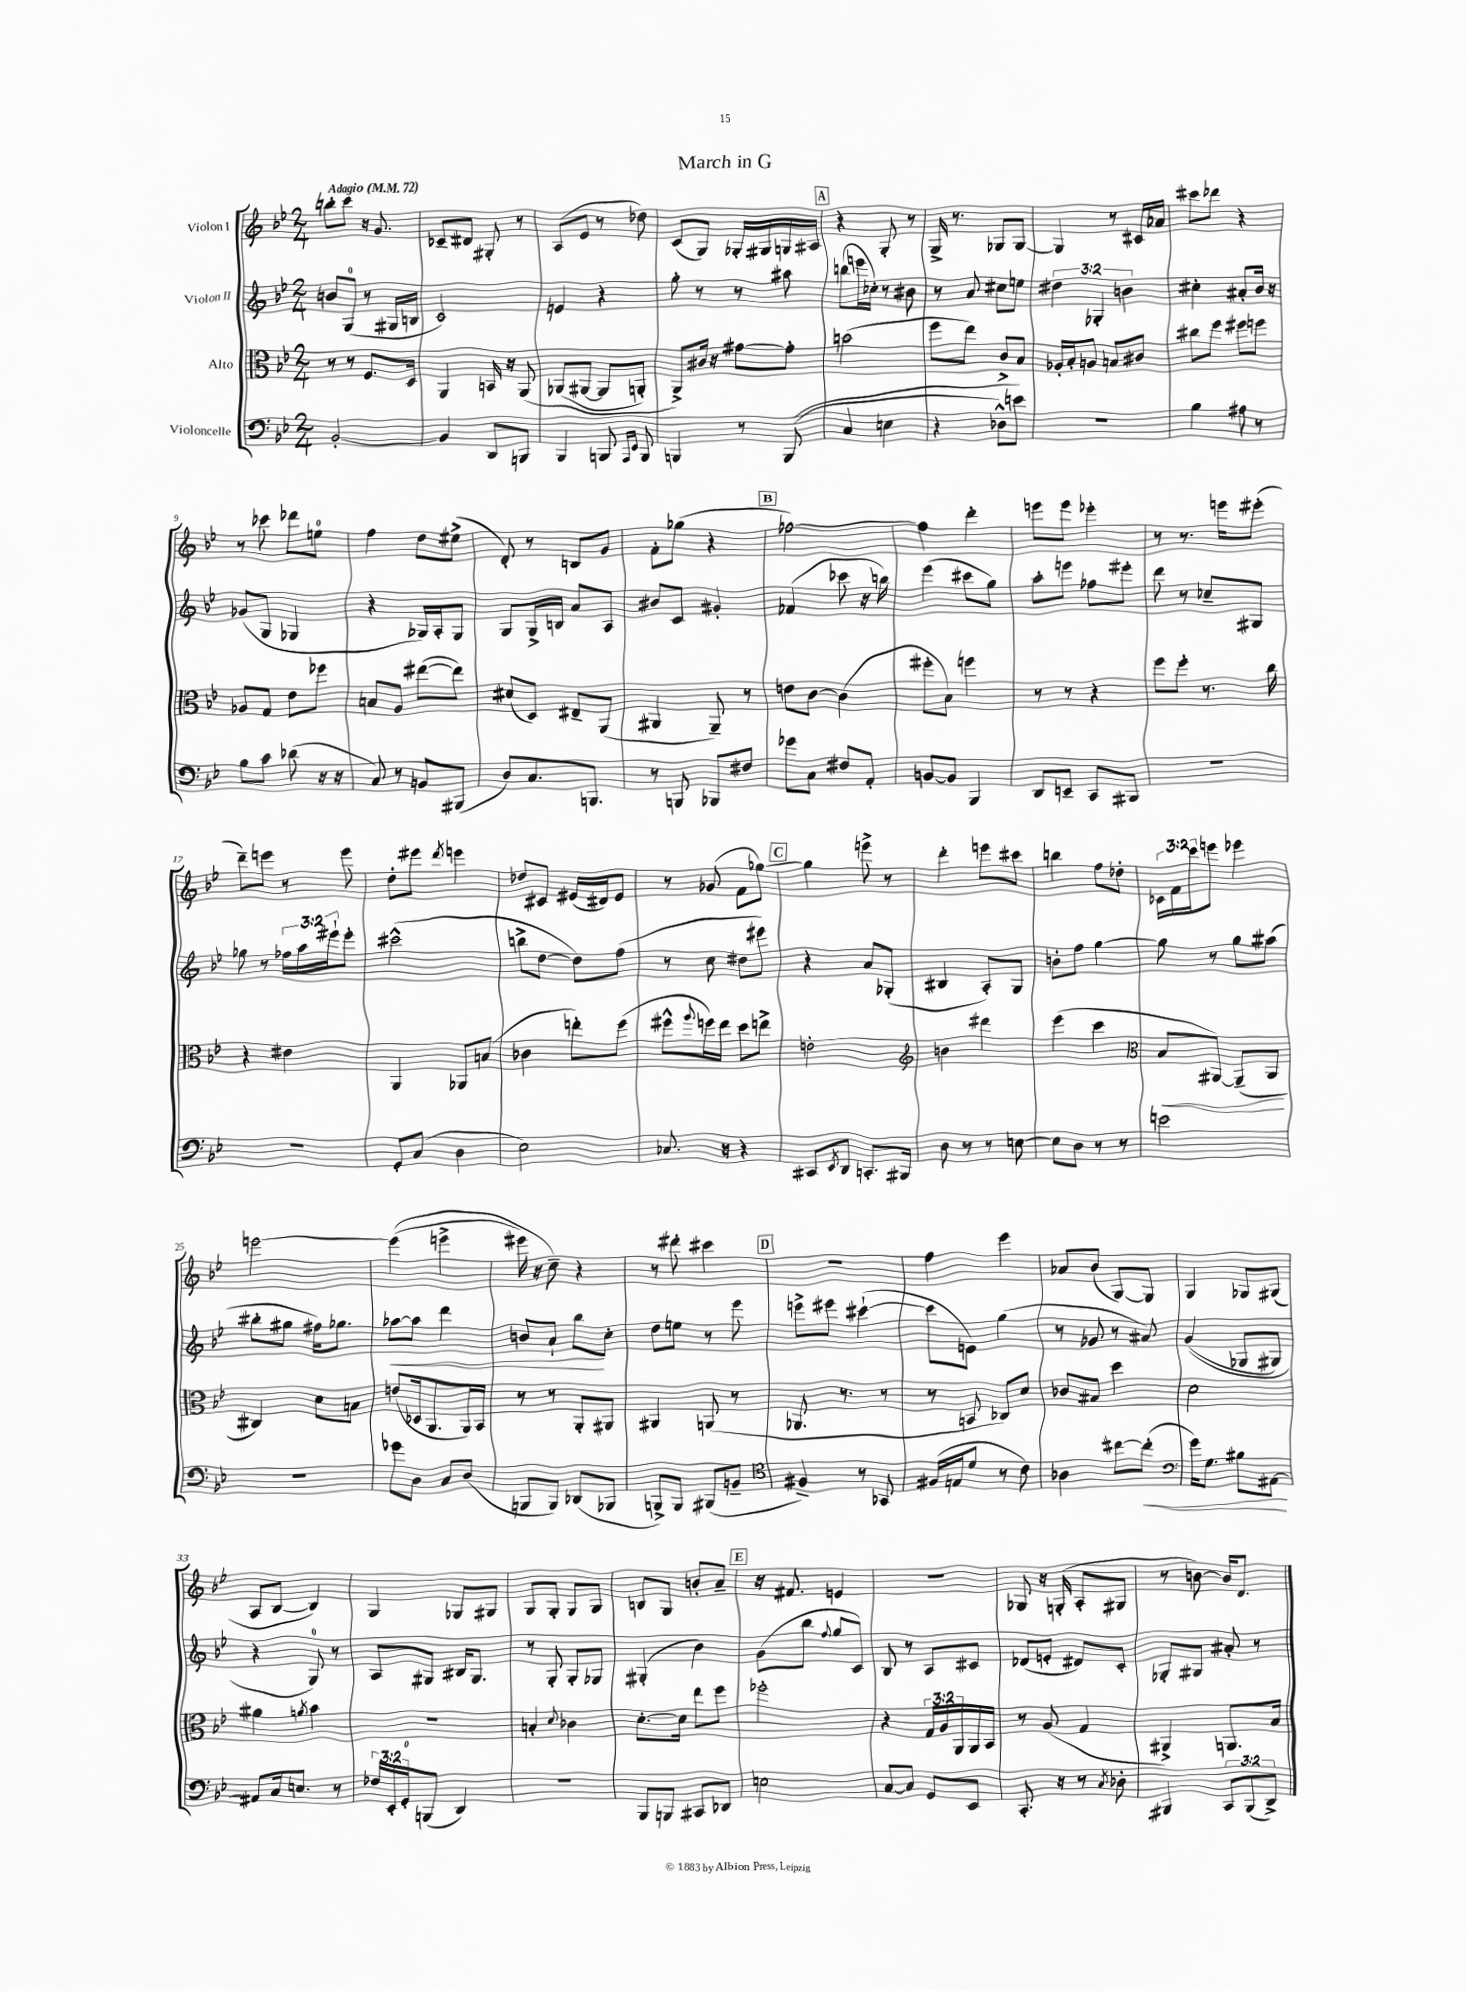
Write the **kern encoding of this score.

**kern	**dynam	**kern	**dynam	**kern	**dynam	**kern
*part4	*part4	*part3	*part3	*part2	*part2	*part1
*staff4	*staff4	*staff3	*staff3	*staff2	*staff2	*staff1
*I"Violoncelle	*	*I"Alto	*	*I"Violon II	*	*I"Violon I
*clefF4	*	*clefC3	*	*clefG2	*	*clefG2
*k[b-e-]	*	*k[b-e-]	*	*k[b-e-]	*	*k[b-e-]
*M2/4	*	*M2/4	*	*M2/4	*	*M2/4
*MM72	*	*MM72	*	*MM72	*	*MM72
=1	=1	=1	=1	=1	=1	=1
!	!	!	!	!	!	!LO:TX:a:B:t=Adagio
[2BB-'/	.	8r	.	8bn/L	.	8bbn'\L
.	.	8r	.	(8G/J	.	8ccc\J
.	.	8.F/L	.	8r	.	16r
.	.	.	.	.	.	8.g/
.	.	.	.	16G#X/LL	.	.
.	.	16D/Jk	.	16Bn/JJ	.	.
=2	=2	=2	=2	=2	=2	=2
4BB-/]	.	4AA/	.	2c/)	.	8c-X~/L
.	.	.	.	.	.	8d#X/J
8DD/L	.	16BBn/	.	.	.	8G#X'/
.	.	16r	.	.	.	.
8BBBn/J	.	(8AA/	.	.	.	8r
=3	=3	=3	=3	=3	=3	=3
4BBB-/	.	(8AA-X/L	.	4en/	.	(8A/L
.	.	[8AA#X/J	.	.	.	8e-/J
8BBBn/	.	8AA#/L]	.	4r	.	8r
16qqAAA/LL	.	.	.	.	.	.
16qqEE-/JJ	.	.	.	.	.	.
8BBB/	.	8AAn'/J)	.	.	.	8dd-X\)
=4	=4	=4	=4	=4	=4	=4
4BBBn/	.	8AA^/L)	.	8gg'\	.	(8c/L
.	.	16c#X/Jk	.	8r	.	8G/J)
.	.	16r	.	.	.	.
8r	.	[8g#X\L	.	8r	.	16G-X'/LL
.	.	.	.	.	.	16G#X/
((8BBB/	.	8g#'\J]	.	8aa#X\	.	16Gn/
.	.	.	.	.	.	16A#X/JJ
!!LO:REH:place=s1:t=A
=5	=5	=5	=5	=5	=5	=5
4C/	.	(2bn\	.	(8bbn\L	.	4r
.	.	.	.	16eeen\L	.	.
.	.	.	.	16cc-X'\JJ)	.	.
4En\	.	.	.	8r	.	8G'/
.	.	.	.	8b#X\	.	8r
=6	=6	=6	=6	=6	=6	=6
4r	.	8ff\L	.	8r	.	16G^/
.	.	.	.	.	.	8.r
.	.	8ee-\J)	.	8a/	.	.
8D-X^^\L)	.	8c^/L	.	8cc#X\L	.	8G-X/L
8en\J)	.	8B-/J	.	8een\J	.	[8G-/J
=7	=7	=7	=7	=7	=7	=7
2r	.	16A-X'/LL	.	6dd#X\	.	4G-/]
.	.	16B-'/J	.	.	.	.
.	.	8An/J	.	.	.	.
.	.	.	.	6G-X'/	.	.
.	.	8Bn/L	.	.	.	8r
.	.	.	.	6bn\	.	.
.	.	8c#X/J	.	.	.	16c#X/LL
.	.	.	.	.	.	16a-X/JJ
=8	=8	=8	=8	=8	=8	=8
4B-\	.	8cc#X\L	.	4cc#X'\	.	8ccc#X\L
.	.	8ff\J	.	.	.	8ddd-X\J
8A#X\	.	8ff#X\L	.	8a#X'/L	.	4r
8r	.	8ffn\J	.	16b-/Jk	.	.
.	.	.	.	16r	.	.
!!LO:LB:g=z
=9	=9	=9	=9	=9	=9	=9
8B-\L	.	8A-X/L	.	(8g-X/L	.	8r
8c\J	.	8G/J	.	8G/J	.	8ccc-X\
(8d-X\	.	8e-\L	.	4G-X/	.	8ddd-X\L
16r	.	8ff-X\J	.	.	.	8een\J
16r	.	.	.	.	.	.
=10	=10	=10	=10	=10	=10	=10
8C/)	.	8Bn/L	.	4r	.	4ff\
8r	.	8A/J	.	.	.	.
8BBn/L	.	([8ee#X\L	.	16G-X/LL)	.	8dd\L
.	.	.	.	16A'/J	.	.
(8BBB#X/J	.	8ee#\J])	.	8G-/J	.	(8ee#X^\J
=11	=11	=11	=11	=11	=11	=11
8D/L)	.	(8d#X/L	.	8G/L	.	8d'/)
8.C/	.	8D/J)	.	16G^/L	.	8r
.	.	.	.	16Bn/JJ	.	.
.	.	8E#X~/L	.	8a/L	.	8Bn/L
8.BBBn/J	.	.	.	.	.	.
.	.	(8AA/J	.	8A/J	.	8g/J
=12	=12	=12	=12	=12	=12	=12
8r	.	4AA#X/	.	8b#X/L	.	8f'\L
8BBBn/	.	.	.	8c/J	.	(8gg-X\J
8BBB-X/L	.	8AA#~/)	.	4g#X'/	.	4r
8F#X/J	.	8r	.	.	.	.
!!LO:REH:place=s1:t=B
=13	=13	=13	=13	=13	=13	=13
8g-X\L	.	8en\L	.	(4f-X/	.	[2ff-X\)
8C\J	.	[8c\J	.	.	.	.
8F#X/L	.	(4c\]	.	8ccc-X\	.	.
8AA'/J	.	.	.	16r	.	.
.	.	.	.	16bbn\)	.	.
=14	=14	=14	=14	=14	=14	=14
[8BBn/L	.	8ff#X'\L	.	(4eee-\	.	4ff-\]
8BB/J]	.	8B-\J)	.	.	.	.
4BBB-/	.	4ffn\	.	8ccc#X\L	.	4ddd'\
.	.	.	.	8gg\J)	.	.
=15	=15	=15	=15	=15	=15	=15
8DD/L	.	8r	.	8aa'\L	.	8eeen\L
8EEn~/J	.	8r	.	8eeen\J	.	8eee\J
8CC/L	.	4r	.	8ff-X\L	.	4eee-X'\
8BBB#X/J	.	.	.	8eee#X'\J	.	.
=16	=16	=16	=16	=16	=16	=16
2r	.	8ff\L	.	8ddd\	.	8r
.	.	8ff'\J	.	8r	.	8.r
.	.	8.r	.	8cc-X~/L	.	.
.	.	.	.	.	.	16eeen\KL
.	.	.	.	8G#X/J	.	(8eee#X'\J
.	.	16cc\	.	.	.	.
!!LO:LB:g=z
=17	=17	=17	=17	=17	=17	=17
2r	.	4r	.	8gg-X\	.	8ddd~\L)
.	.	.	.	8r	.	8eeen\J
.	.	4e#X\	.	24ff-X\LL	.	8r
.	.	.	.	24aa\	.	.
.	.	.	.	24eee#X`\J	.	.
.	.	.	.	8eee#'\J	.	8eee\
=18	=18	=18	=18	=18	=18	=18
8GG'/L	.	4AA/	.	(2ccc#X^^\	.	8dd'\L
(8C/J	.	.	.	.	.	8eee#X\J
.	.	.	.	.	.	8qddd/
4D\	.	8AA-X/L	.	.	.	4eeen\
.	.	(8Bn/J	.	.	.	.
=19	=19	=19	=19	=19	=19	=19
2E-\)	.	4c-X\	.	8bbn^\L	.	8dd-X/L
.	.	.	.	[8dd\J	.	8c#X/J
.	.	8een'\L)	.	8dd\L])	.	(16e#X/LL
.	.	.	.	.	.	16d#X/J)
.	.	(8ff\J	.	(8ff\J	.	8e#/J
=20	=20	=20	=20	=20	=20	=20
8.C-X/	.	8ff#X^^\L	.	8r	.	8r
.	.	8qqaa/	.	.	.	.
.	.	16ffn\L)	.	8cc\	.	(8g-X/
16r	.	16ee-\JJ	.	.	.	.
4r	.	8dd\L	.	8dd#X\L	.	8f\L
.	.	8een^\J	.	8eee#X\J)	.	[8gg-X\J)
!!LO:REH:place=s1:t=C
=21	=21	=21	=21	=21	=21	=21
8CC#X/L	.	2en'\	.	4r	.	4gg-\]
8qEE-/	.	.	.	.	.	.
8DD/J	.	.	.	.	.	.
8.CCn'/L	.	.	.	8a/L	.	8eeen^\
.	.	.	.	(8G-X'/J	.	8r
16BBB#X/Jk	.	.	.	.	.	.
=22	=22	=22	=22	=22	=22	=22
*	*	*clefG2	*	*	*	*
8D\	.	4bn\	.	4B#X/	.	4ddd'\
8r	.	.	.	.	.	.
8r	.	4ddd#X\	.	8A'/L)	.	8eeen\L
[8En\	.	.	.	8G/J	.	8ccc#X\J
=23	=23	=23	=23	=23	=23	=23
8E\L]	.	(4eee-\	.	8bn'\L	.	4bbn\
8D\J	.	.	.	8ff\J	.	.
8r	.	4ccc\	.	[4gg\	.	8ff\L
8r	.	.	.	.	.	8dd-X'\J
=24	=24	=24	=24	=24	=24	=24
*	*	*clefC3	*	*	*	*
!	!	!	!LO:HP:b	!	!	!
2en\	.	8B-/L	<	8gg\]	.	24c-X\LL
.	.	.	.	.	.	24f\
.	.	.	.	.	.	24ccc\J
.	.	[8AA#X/J)	.	8r	.	8eeen\J
.	.	(8AA#~/L]	.	8gg\L	.	4eee-X\
.	.	8AA#/J	.	(8aa#X\J	.	.
.	.	.	[	.	.	.
!!LO:LB:g=z
=25	=25	=25	=25	=25	=25	=25
2r	.	4C#X/)	.	8bb#X'\L	.	[2eeen\
.	.	.	.	8gg#X\J	.	.
.	.	8d\L	.	16ff#X\KL)	.	.
.	.	.	.	8.gg-X\J	.	.
.	.	8Bn\J	.	.	.	.
=26	=26	=26	=26	=26	=26	=26
!	!	!	!	!	!LO:HP:b	!
8g-X\L	.	(8en/L	.	[8aa-X\L	<	((4eee\]
8D\J	.	16D-X/k	.	8aa-\J]	.	.
.	.	8.AA/	.	.	.	.
8C/L	.	.	.	4ddd\	.	4eeen^\
(8D/J	.	16AA/L)	.	.	.	.
.	.	16BB-/JJ	.	.	.	.
=27	=27	=27	=27	=27	=27	=27
8BBBn/L	.	8r	.	8bn/L	.	16eee#X\)
.	.	.	.	.	.	16r
8BBB/J)	.	8r	.	8a`/J	.	8cc~\)
(8DD-X/L	.	8AA'/L	.	8bb-\L	.	4r
8BBB-X/J	.	8AA#X/J	.	8cc'\J	[	.
=28	=28	=28	=28	=28	=28	=28
8BBBn^/L)	.	4AA#X/	.	8dd\L	.	8r
8BBB/J	.	.	.	8een\J	.	8ddd#X'\
(8BBB#X/L	.	(8AAn/	.	8r	.	4ccc#X\
8BBn~/J	.	8r	.	8eee-\	.	.
!!LO:REH:place=s1:t=D
=29	=29	=29	=29	=29	=29	=29
*clefC4	*	*	*	*	*	*
4F#X~/)	.	8.AA-X/	.	8eeen^\L	.	2r
.	.	.	.	8eee#X\J	.	.
.	.	8.r	.	.	.	.
8r	.	.	.	([4ccc#X`\	.	.
8GG-X/	.	8r	.	.	.	.
=30	=30	=30	=30	=30	=30	=30
(16F#X/LL	.	8r	.	8ccc#\L]	.	4ff\
16En/J	.	.	.	.	.	.
8d/J	.	8BBn/	.	8en\J)	.	.
8r	.	8C-X/L)	.	(4gg\	.	4eee-\
8c\)	.	8d/J	.	.	.	.
=31	=31	=31	=31	=31	=31	=31
4A-X\	.	8c-X/L	.	8r	.	8a-X/L
.	.	8B#X/J	.	8g-X/	.	(8b-/J
[8cc#X\L	.	4dd\	.	8r	.	[8G/L)
!	!LO:HP:b	!	!	!	!	!
(8cc#'\J]	<	.	.	8a#X/)	.	8G/J]
=32	=32	=32	=32	=32	=32	=32
*clefF4	*	*	*	*	*	*
16g\KL)	.	2d\	.	((4g/	.	4G/
8.G\J	.	.	.	.	.	.
8B#X\L	.	.	.	8G-X/L	.	8G-X/L
[8AA#X\J	.	.	.	8G#X/J)	.	(8G#X/J
.	[	.	.	.	.	.
!!LO:LB:g=z
=33	=33	=33	=33	=33	=33	=33
8AA#X/L]	.	4a#X\	.	4r	.	8A/L
16C/k	.	.	.	.	.	[8B-/J
8.En/J	.	.	.	.	.	.
.	.	8qan/	.	.	.	.
.	.	4b-\	.	8G/)	.	4B-/])
8r	.	.	.	8r	.	.
=34	=34	=34	=34	=34	=34	=34
24F-X/LL	.	2r	.	8A/L	.	4G/
24EE-'/	.	.	.	.	.	.
24GG'/J	.	.	.	.	.	.
(8BBBn/J	.	.	.	8G#X/J	.	.
4DD/)	.	.	.	16B#X/KL	.	8G-X/L
.	.	.	.	8.G#/J	.	.
.	.	.	.	.	.	8G#X/J
=35	=35	=35	=35	=35	=35	=35
2r	.	4Bn'/	.	8r	.	8G/L
.	.	.	.	8G'/	.	8G'/J
.	.	8qqd/	.	.	.	.
.	.	4c-X\	.	8G'/L	.	8G/L
.	.	.	.	8G-X/J	.	8G/J
=36	=36	=36	=36	=36	=36	=36
8BBB-/L	.	[8.d'\L	.	(4G#X'/	.	8Bn/L
8BBBn/J	.	.	.	.	.	8G/J
.	.	16d\Jk]	.	.	.	.
8CC#X/L	.	8ee-\L	.	4b-\)	.	8bn'/L
8DD-X/J	.	8ff\J	.	.	.	8a~/J
!!LO:REH:place=s1:t=E
=37	=37	=37	=37	=37	=37	=37
2En\	.	2ff-X'\	.	(8g\L	.	16r
.	.	.	.	.	.	8.f#X/
.	.	.	.	8bb-\J	.	.
.	.	.	.	8qqff/	.	.
.	.	.	.	8gg/L	.	4en/
.	.	.	.	8c/J)	.	.
=38	=38	=38	=38	=38	=38	=38
[8C/L	.	4r	.	8B-/	.	2r
8C/J]	.	.	.	8r	.	.
8GG/L	.	24G/LL	.	8A/L	.	.
.	.	24A/	.	.	.	.
.	.	24AA/	.	.	.	.
8EE-/J	.	16AA/	.	8c#X/J	.	.
.	.	16BB-/JJ	.	.	.	.
=39	=39	=39	=39	=39	=39	=39
8.CC'/	.	8r	.	(8d-X/L	.	8G-X/
.	.	(8A/	.	8en'/J	.	16r
16r	.	.	.	.	.	(16Gn'/
8r	.	4G/	.	8d#X/L)	.	8A'/L
8qC/	.	.	.	.	.	.
8D-X'\	.	.	.	8c'/J	.	8G#X/J
=40	=40	=40	=40	=40	=40	=40
4BBB#X/	.	4AA#X^/)	.	8G-X'/L	.	8r
.	.	.	.	8G#X/J	.	[8bn\)
12CC/L	.	8.AAn/L	.	8a#X'/	.	16b/KL]
.	.	.	.	.	.	8.d/J
(12BBB#/	.	.	.	.	.	.
.	.	.	.	8r	.	.
12DD^/J)	.	.	.	.	.	.
.	.	16B-/Jk	.	.	.	.
==	==	==	==	==	==	==
*-	*-	*-	*-	*-	*-	*-
